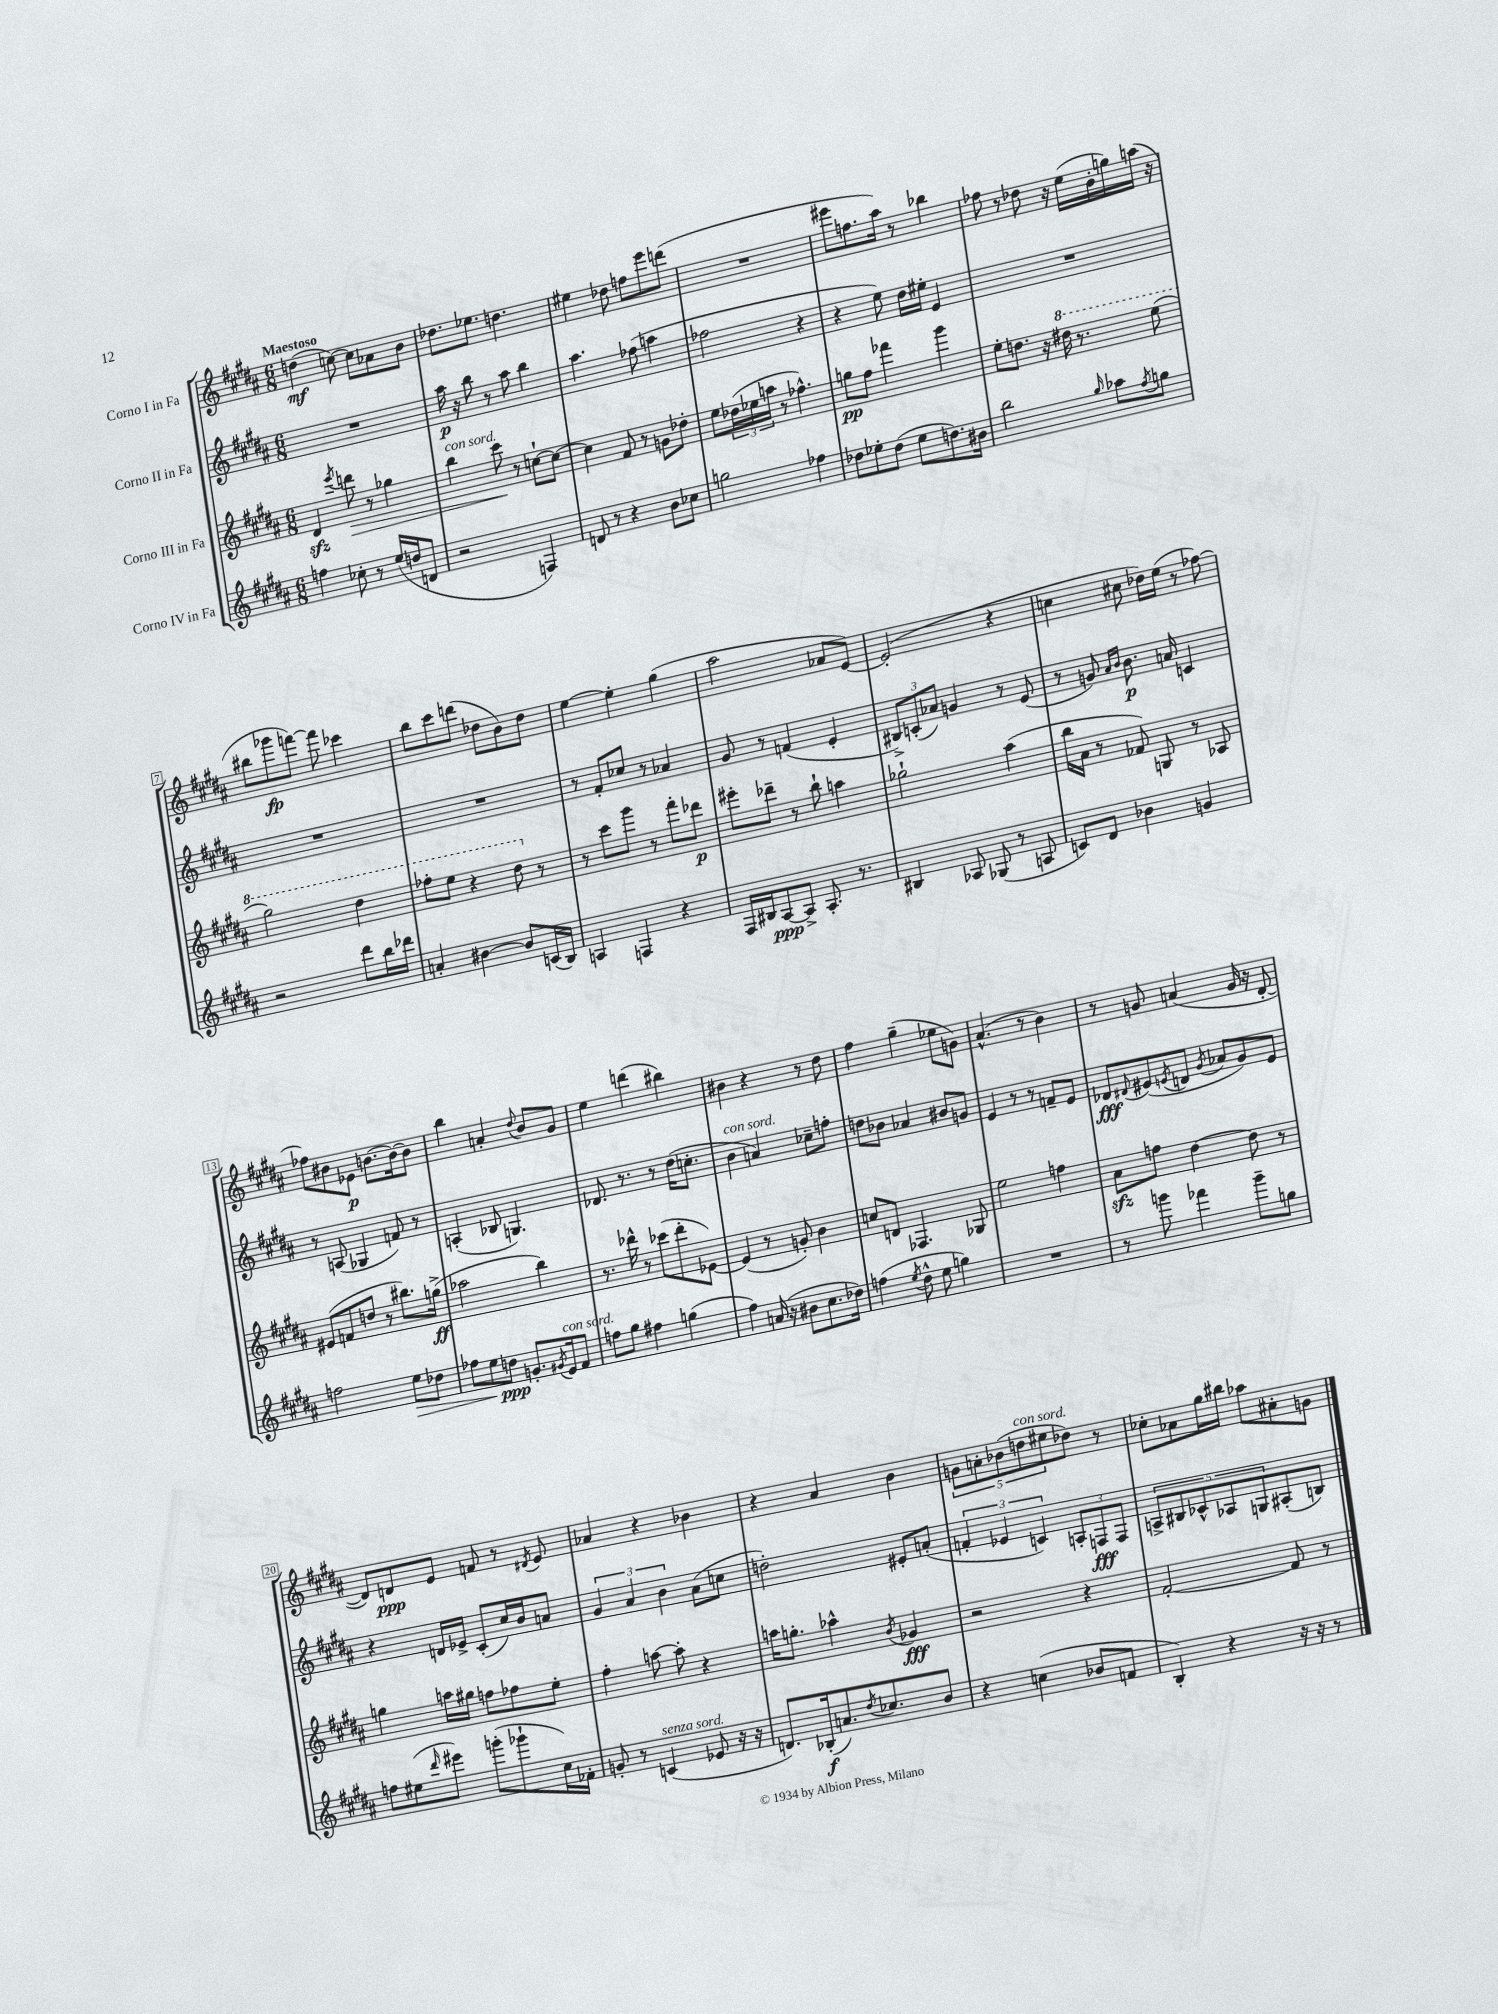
<<
\new StaffGroup <<
\new Staff = "s0" \with { instrumentName = "Corno I in Fa" } {
    \clef treble \key b \major \numericTimeSignature \time 6/8 \tempo "Maestoso"
    d''4\mf( c''8~) c''8 aes'8 b'8 |
    des''8. ees''8. d''4. |
    eis''4 des''8 f''8 e'''8 d'''8( |
    R2. |
    eis'''8 f''8. ais''16) r8 bes''4 |
    fes''8 r8 des''8 r16 e''16( b'16-. g''16) a''16( r16 |
    bis''8 ges'''8\fp f'''8~) f'''8 ces'''4 |
    b''8 cis'''8 d'''8( des''8 b'8) des''8 |
    e''4~ e''4-. gis''4( |
    ais''2 aes'8 e'8~) |
    e'2-.( r4 |
    c''4 cis''8 des''16) e''16( r8 fes''8~) |
    fes''8 bis'8 ees'8\p b'8.~ b'16~ b'8 |
    b''4 a'4-. \appoggiatura { dis''8 } b'8 gis'8 |
    e''4 d'''4( bis''4) |
    bis'4 r4 r8 dis''8 |
    fis''4 gis''4--( ees''8 g'8) |
    ais'4.-^( r8 b'4) |
    r8 g'8 a'4( g'16 r16 dis'8~-. |
    dis'8) d'8\ppp e'8 f'8 r8 \acciaccatura { dis'8 } e'8 |
    aes'4 r4 bes'4 |
    r4 ais'4 b'4 |
    \tuplet 5/4 { g'8 a'8-. bes'8( d''8^\markup { \italic "con sord." } eis''8 } des''8) r8 |
    ces''8-. aes'8 gis''16 bis''16 aes''8 ais'8-. g'8 \bar "|." |
}
\new Staff = "s1" \with { instrumentName = "Corno II in Fa" } {
    \clef treble \key b \major \numericTimeSignature \time 6/8
    R2. |
    ais''16\p r16 b''8 r8 ais''8 b''4 |
    ais''4. fes''8( a''4 |
    fes''2 r4 |
    r4 e''8) dis''16 eis''16-. e'4 |
    R2. |
    R2. |
    R2. |
    r8 fis'8-. ces''8 r8 aes'4 |
    gis'8 r8 f'4( e'4-. |
    \tuplet 3/2 { bis8->) c'8-.( aes'8) } g'4 r8 e'8( |
    r8 g'8) \grace { ais'16 b'16 } b'8.\p a'16 c'4 |
    r8 a8( ges4 f'8) r8 |
    a4-.( bes8 g4.) |
    des'8. r8. r8 dis''16( c''8.-. |
    b'4^\markup { \italic "con sord." } a'4) ces''8-- f''8-. |
    d''8 bes'8 aes'4 bis'8 g'8 |
    e'4 r8 r8 f'8-- e'8 |
    des'8\fff \appoggiatura { dis'8 } eis'8( \acciaccatura { e'8 } d'8 \acciaccatura { gis'8 } aes'8 gis'8) e'8 |
    r4 d'16 ees'16-> cis'8-.( cis''16) b'16 a'8 |
    \tuplet 3/2 { gis'4 ais'4 b'4 } ais'8( c''8 |
    d''2-.) eis'8-. a'8-.( |
    \tuplet 3/2 { f'4-. ees'4 c'4) } \tuplet 3/2 { a8-. f8\fff f8 } |
    \tuplet 5/4 { a8-> bis8 ces'8-^ aes8 g8 } ais8-.( b8) \bar "|." |
}
\new Staff = "s2" \with { instrumentName = "Corno III in Fa" } {
    \clef treble \key b \major \numericTimeSignature \time 6/8
    dis'4\sfz \acciaccatura { e'''8 } d'''8\> r8 ges''4 |
    b''4^\markup { \italic "con sord." } cis'''8\! r8 c''8~-! c''8~ |
    c''4 fis'8 r8 g'8 des''8-. |
    e''8 \tuplet 3/2 { des''16( ees''16 a''16 } r8 fes''4.-^) |
    g''8\pp fis''8 fes'''4 gis'''4 |
    e''8-. d''8. r16 \ottava #1 dis'''!16 r8. e'''8( |
    gis'''2) dis'''4 |
    fes'''8-. e'''8 r4 dis'''8 \ottava #0 r8 |
    r8 cis'''8 gis'''8 r8 fis'''8-. des'''8\p |
    eis'''8-. des'''8-- r8 b''8-! a''4 |
    ges''2-! ais''4( |
    b''16 ais'16 r8 fes'8) g8 r8 aes8 |
    eis'8( f'8 d''8 r8 bis''8.) g''16->\ff( |
    aes''2 b''4) |
    r8. des'''16-^ r8 ces'''8( des'''8-. ees'8~) |
    ees'4( r8 g'8-.) b'4 |
    c''8 d'8 fes4. ges8 |
    e''2 f''4 |
    ais'8\sfz f''8 dis''4~ dis''8 r8 |
    g''4 a''16 gis''16 f''8 fes''8 e''8-. |
    fis''4-. a''8~ a''8-. r4 |
    a''16 g''8.-. aes''4-^ \acciaccatura { b'8 } ges'4\fff |
    r2 r4 |
    fis'2~-. fis'8 r8 \bar "|." |
}
\new Staff = "s3" \with { instrumentName = "Corno IV in Fa" } {
    \clef treble \key b \major \numericTimeSignature \time 6/8
    f''4 ces''8-. r8 e''16( d''16 d'8 |
    r2 f4) |
    d'8 r8 r4 b'8 ces''8 |
    g''2 fes''4 |
    des''8 ees''8-. des''8( ees''8 d''8.) bis'16 |
    b''2 \grace { gis''16 } aes''8 \acciaccatura { fis''8 } g''8 |
    r2 dis'''8 b''16 des'''16 |
    a'4-. bis'4~ bis'8 c'16( b16) |
    a4 f4 r4 |
    fis16 bis16 ais8~\ppp ais8-> ais8.-. r8. |
    bis4 aes8 ges8( r8 a8 |
    c'8) dis'8 bes'4 g'4 |
    f''2 e''8\> des''8 |
    fes''8 e''8 d''8\ppp\! g'8.-. \acciaccatura { gis'8 } e'16^\markup { \italic "con sord." } fis'8 |
    f''8 gis''8 fis''4 g''4( |
    fis''4) a'16( r16 bis'8 cis''8. des''16) |
    f''4( \acciaccatura { e''8 } dis''8-^ e''8 g''4) |
    R2. |
    r8 g'''8 fes'''4 g'''8-- g''8 |
    f''8 eis''8( \grace { dis'''16 } eis'''8) g'''8-.( ges'''8-! cis''16) fes'16-. |
    g'8-. r8 c'4^\markup { \italic "senza sord." }( ees'8 r16 r16 |
    d'8.) bes16-.\f( a'8.) \acciaccatura { dis''8 } ces''8. b'8 |
    r4 c''4( bes'8 f'8 |
    b4-.) r4 r16 r16 r8 \bar "|." |
}
>>
>>
\layout { \context { \Score \override BarNumber.stencil = #(make-stencil-boxer 0.1 0.3 ly:text-interface::print) } }
